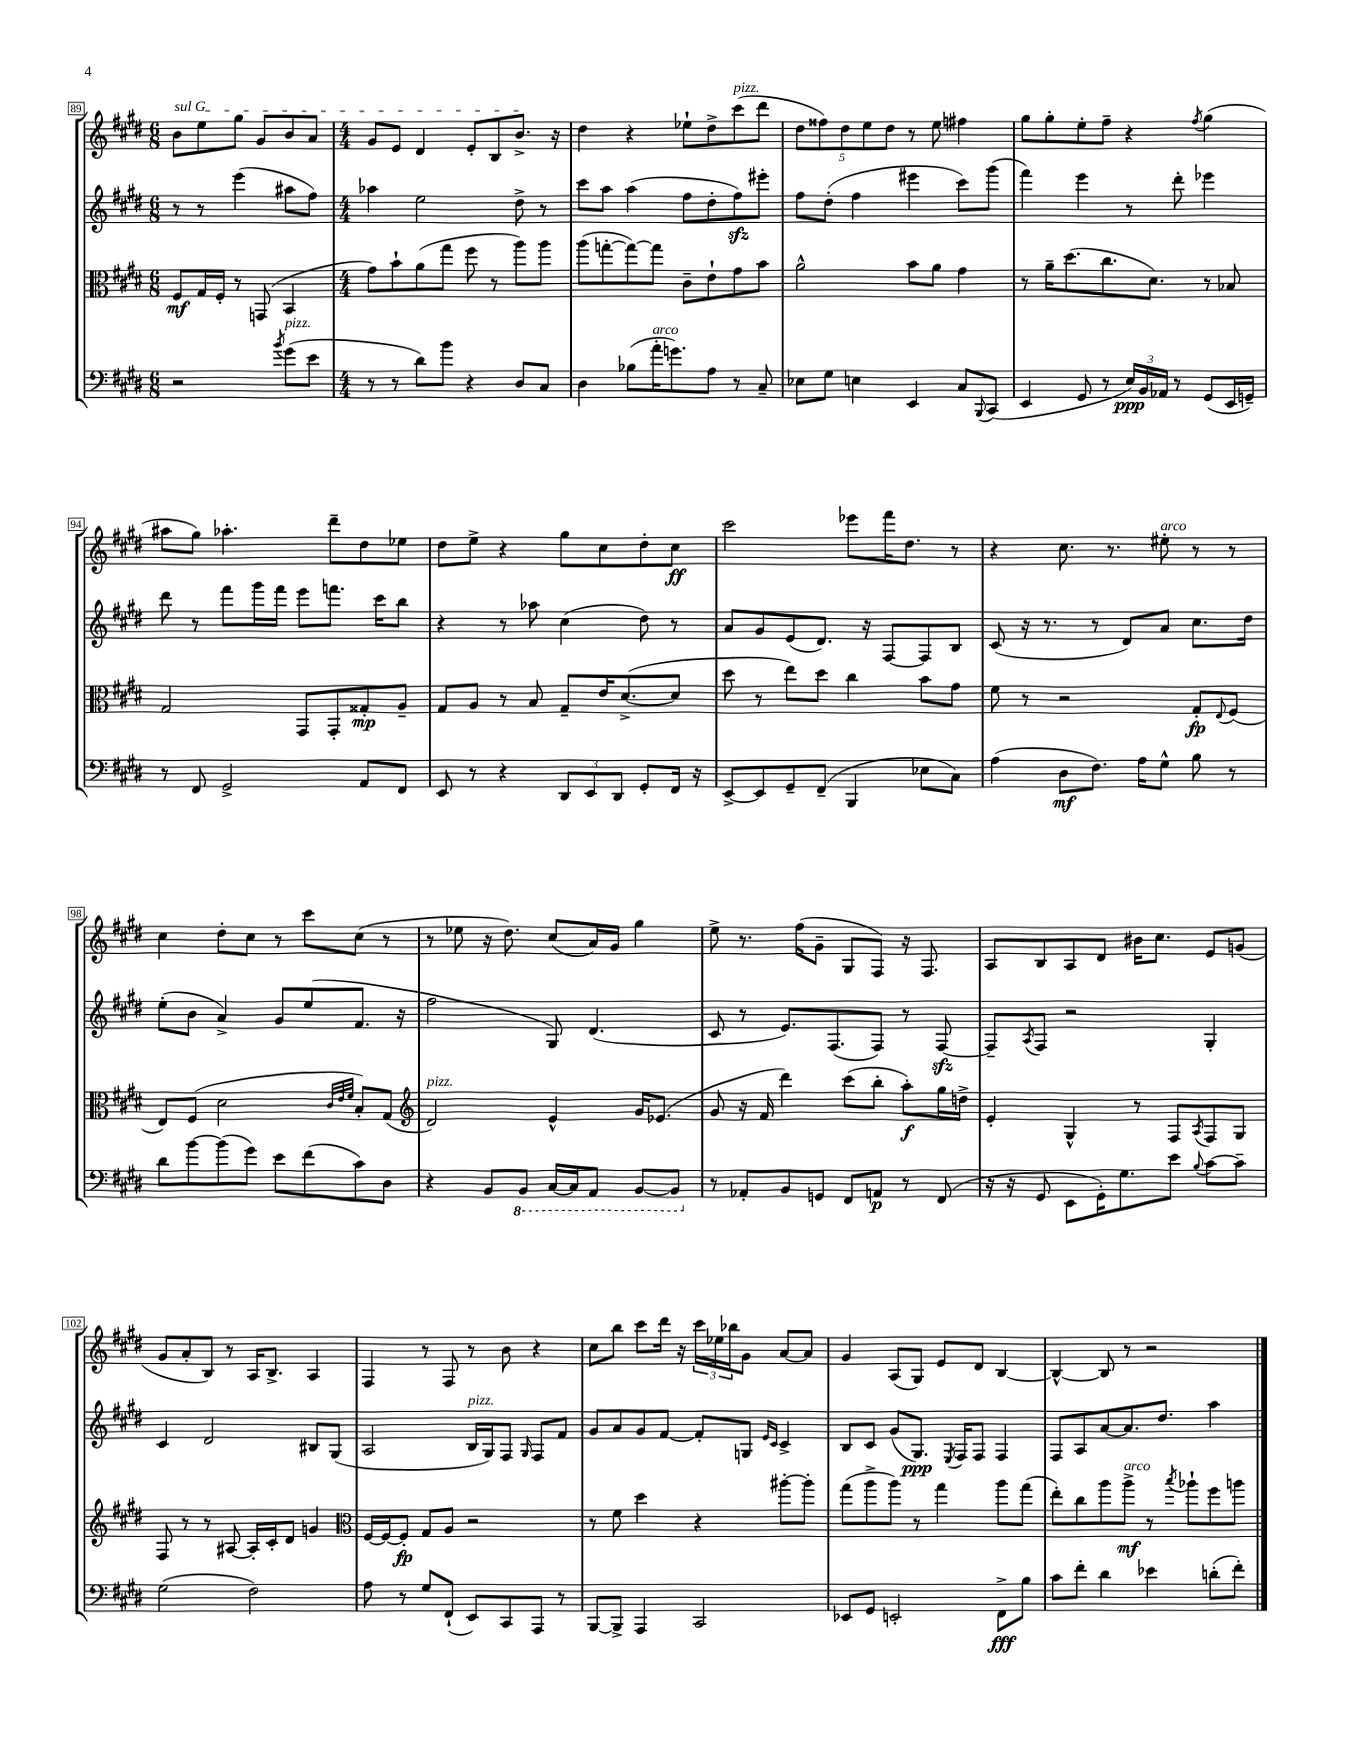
<<
\new StaffGroup <<
\new Staff = "s0" {
    \clef treble \key e \major \numericTimeSignature \time 6/8
    \once \override TextSpanner.bound-details.left.text = \markup { \italic "sul G" } b'8\startTextSpan e''8 gis''8 gis'8 b'8 a'8 |
    \numericTimeSignature \time 4/4 gis'8 e'8 dis'4 e'8-. b8 b'8.->\stopTextSpan r16 |
    dis''4 r4 ees''8-! dis''8-> cis'''8^\markup { \italic "pizz." }( dis'''8 |
    \tuplet 5/4 { dis''8 fisis''8) dis''8 e''8 dis''8 } r8 e''8 fis''4 |
    gis''8 gis''8-. e''8-. fis''8-- r4 \acciaccatura { fis''8 } gis''4( |
    ais''8 gis''8) aes''4.-. dis'''8-- dis''8 ees''8 |
    dis''8 e''8-> r4 gis''8 cis''8 dis''8-. cis''8\ff |
    cis'''2 ees'''8 fis'''16 dis''8. r8 |
    r4 cis''8. r8. eis''8-.^\markup { \italic "arco" } r8 r8 |
    cis''4 dis''8-. cis''8 r8 cis'''8 cis''8( r8 |
    r8 ees''8 r16 dis''8.) cis''8( a'16) gis'16 gis''4 |
    e''8-> r8. fis''16( gis'8-- gis8 fis8) r16 fis8. |
    a8 b8 a8 dis'8 bis'16 cis''8. e'8 g'8( |
    gis'8 a'8-. b8) r8 a16 b8.-> a4 |
    fis4 r8 fis8 r8 b'8 r4 |
    cis''8 b''8 cis'''8 dis'''16 r16 \tuplet 3/2 { cis'''16 ees''16 bes''16 } gis'8 a'8~ a'8 |
    gis'4 a8( gis8) e'8 dis'8 b4~ |
    b4~-^ b8 r8 r2 \bar "|." |
}
\new Staff = "s1" {
    \clef treble \key e \major \numericTimeSignature \time 6/8
    r8 r8 e'''4( ais''8 fis''8) |
    \numericTimeSignature \time 4/4 aes''4 e''2 dis''8-> r8 |
    cis'''8 a''8 a''4( fis''8 dis''8-. fis''8\sfz) eis'''8-. |
    fis''8 dis''8-.( fis''4 eis'''4 cis'''8) gis'''8( |
    fis'''4) e'''4 r8 dis'''8-. ees'''4 |
    dis'''8 r8 fis'''8 gis'''16 fis'''16 e'''8 f'''8. cis'''16 b''8 |
    r4 r8 aes''8 cis''4( dis''8) r8 |
    a'8 gis'8 e'8( dis'8.) r16 fis8~ fis8 b8 |
    cis'8( r16 r8. r8 dis'8) a'8 cis''8. dis''16 |
    e''8-.( b'8 a'4->) gis'8 e''8( fis'8. r16 |
    fis''2 gis8) dis'4.( |
    cis'8 r8 e'8.) fis8.( fis8) r8 fis8~\sfz |
    fis8-- \acciaccatura { a8 } fis8 r2 gis4-. |
    cis'4 dis'2 bis8 gis8( |
    a2 b16^\markup { \italic "pizz." } gis16) fis8 \grace { gis16 } fis8 fis'8 |
    gis'8 a'8 gis'8 fis'8~ fis'8-. g8 \grace { e'16 cis'16 } cis'4-> |
    b8 cis'8 gis'8( gis8.\ppp) \acciaccatura { e8 } fis16 fis8 fis4 |
    fis8 a8 a'8~ a'8. dis''8. a''4 \bar "|." |
}
\new Staff = "s2" {
    \clef alto \key e \major \numericTimeSignature \time 6/8
    fis8\mf gis16 fis16-. r8 g,8( b,4 |
    \numericTimeSignature \time 4/4 gis'8) b'8-! a'8( gis''8 fis''8 r8 a''8) a''8 |
    a''8( g''8~-. g''8~) g''8 cis'8-- e'8-! gis'8 b'8 |
    a'2-^ b'8 a'8 gis'4 |
    r8 a'16-- dis''8.( cis''8. dis'8.) r8 bes8 |
    gis2 gis,8 gis,8-. gisis8-.\mp a8-- |
    gis8 a8 r8 b8 gis8-- e'16 dis'8.~->( dis'8 |
    dis''8 r8 e''8) dis''8 cis''4 b'8 gis'8 |
    fis'8 r8 r2 gis8-.\fp \appoggiatura { e8 } fis8( |
    e8) fis8( dis'2 \grace { cis'32 e'32 fis'32 } b8-.) gis8( |
    \clef treble dis'2^\markup { \italic "pizz." }) e'4-^ gis'16 ees'8.( |
    gis'8 r16 fis'16 dis'''4) cis'''8( b''8-. a''8-.\f) gis''16 d''16-> |
    e'4-. gis4-^ r8 fis8 \acciaccatura { a8 } fis8 gis8 |
    fis8 r8 r8 ais8~ ais16-. cis'16-. dis'8 g'4 |
    \clef alto fis16~ fis16~ fis8-.\fp gis8 a8 r2 |
    r8 fis'8 dis''4 r4 ais''8~-. ais''8-. |
    gis''8( a''8-> a''8) r8 gis''4 a''8 gis''8( |
    e''8-.) cis''8 a''8 a''8->\mf^\markup { \italic "arco" } r8 \acciaccatura { b''8 } aes''8-! fis''8 a''8 \bar "|." |
}
\new Staff = "s3" {
    \clef bass \key e \major \numericTimeSignature \time 6/8
    r2 \acciaccatura { b'8 } gis'8^\markup { \italic "pizz." }( e'8 |
    \numericTimeSignature \time 4/4 r8 r8 dis'8) b'8 r4 dis8 cis8 |
    dis4 bes8( a'16-.^\markup { \italic "arco" } g'8.) a8 r8 cis8-- |
    ees8 gis8 e4 e,4 cis8 \appoggiatura { b,,8 } cis,8( |
    e,4 gis,8 r8 \tuplet 3/2 { e16\ppp) b,16 aes,16 } r8 gis,8( e,16 g,16--) |
    r8 fis,8 gis,2-> a,8 fis,8 |
    e,8 r8 r4 \tuplet 3/2 { dis,8 e,8 dis,8 } gis,8-. fis,16 r16 |
    e,8~-> e,8 gis,8-- fis,8--( b,,4 ees8 cis8) |
    a4( dis8\mf fis8.) a16 gis8-^ b8 r8 |
    dis'8 b'8~ b'8( gis'8) e'8 fis'8( cis'8) dis8 |
    r4 b,8 \ottava #-1 b,,8 cis,16~ cis,16 a,,8 b,,8~ b,,8 \ottava #0 |
    r8 aes,8-. b,8 g,8 fis,8 a,8\p r8 fis,8( |
    r16 r16 gis,8 e,8 gis,16-.) gis8. e'8 \appoggiatura { b8 } cis'8~ cis'8-- |
    gis2( fis2) |
    a8 r8 gis8 fis,8-!( e,8) cis,8 a,,8 r8 |
    b,,8~ b,,8-> a,,4 cis,2 |
    ees,8 gis,8 e,2-. fis,8->\fff b8 |
    cis'8 fis'8-. dis'4 ees'4 d'8-.( fis'8-.) \bar "|." |
}
>>
>>
\layout { \context { \Score currentBarNumber = #89 \override BarNumber.stencil = #(make-stencil-boxer 0.1 0.3 ly:text-interface::print) } }
